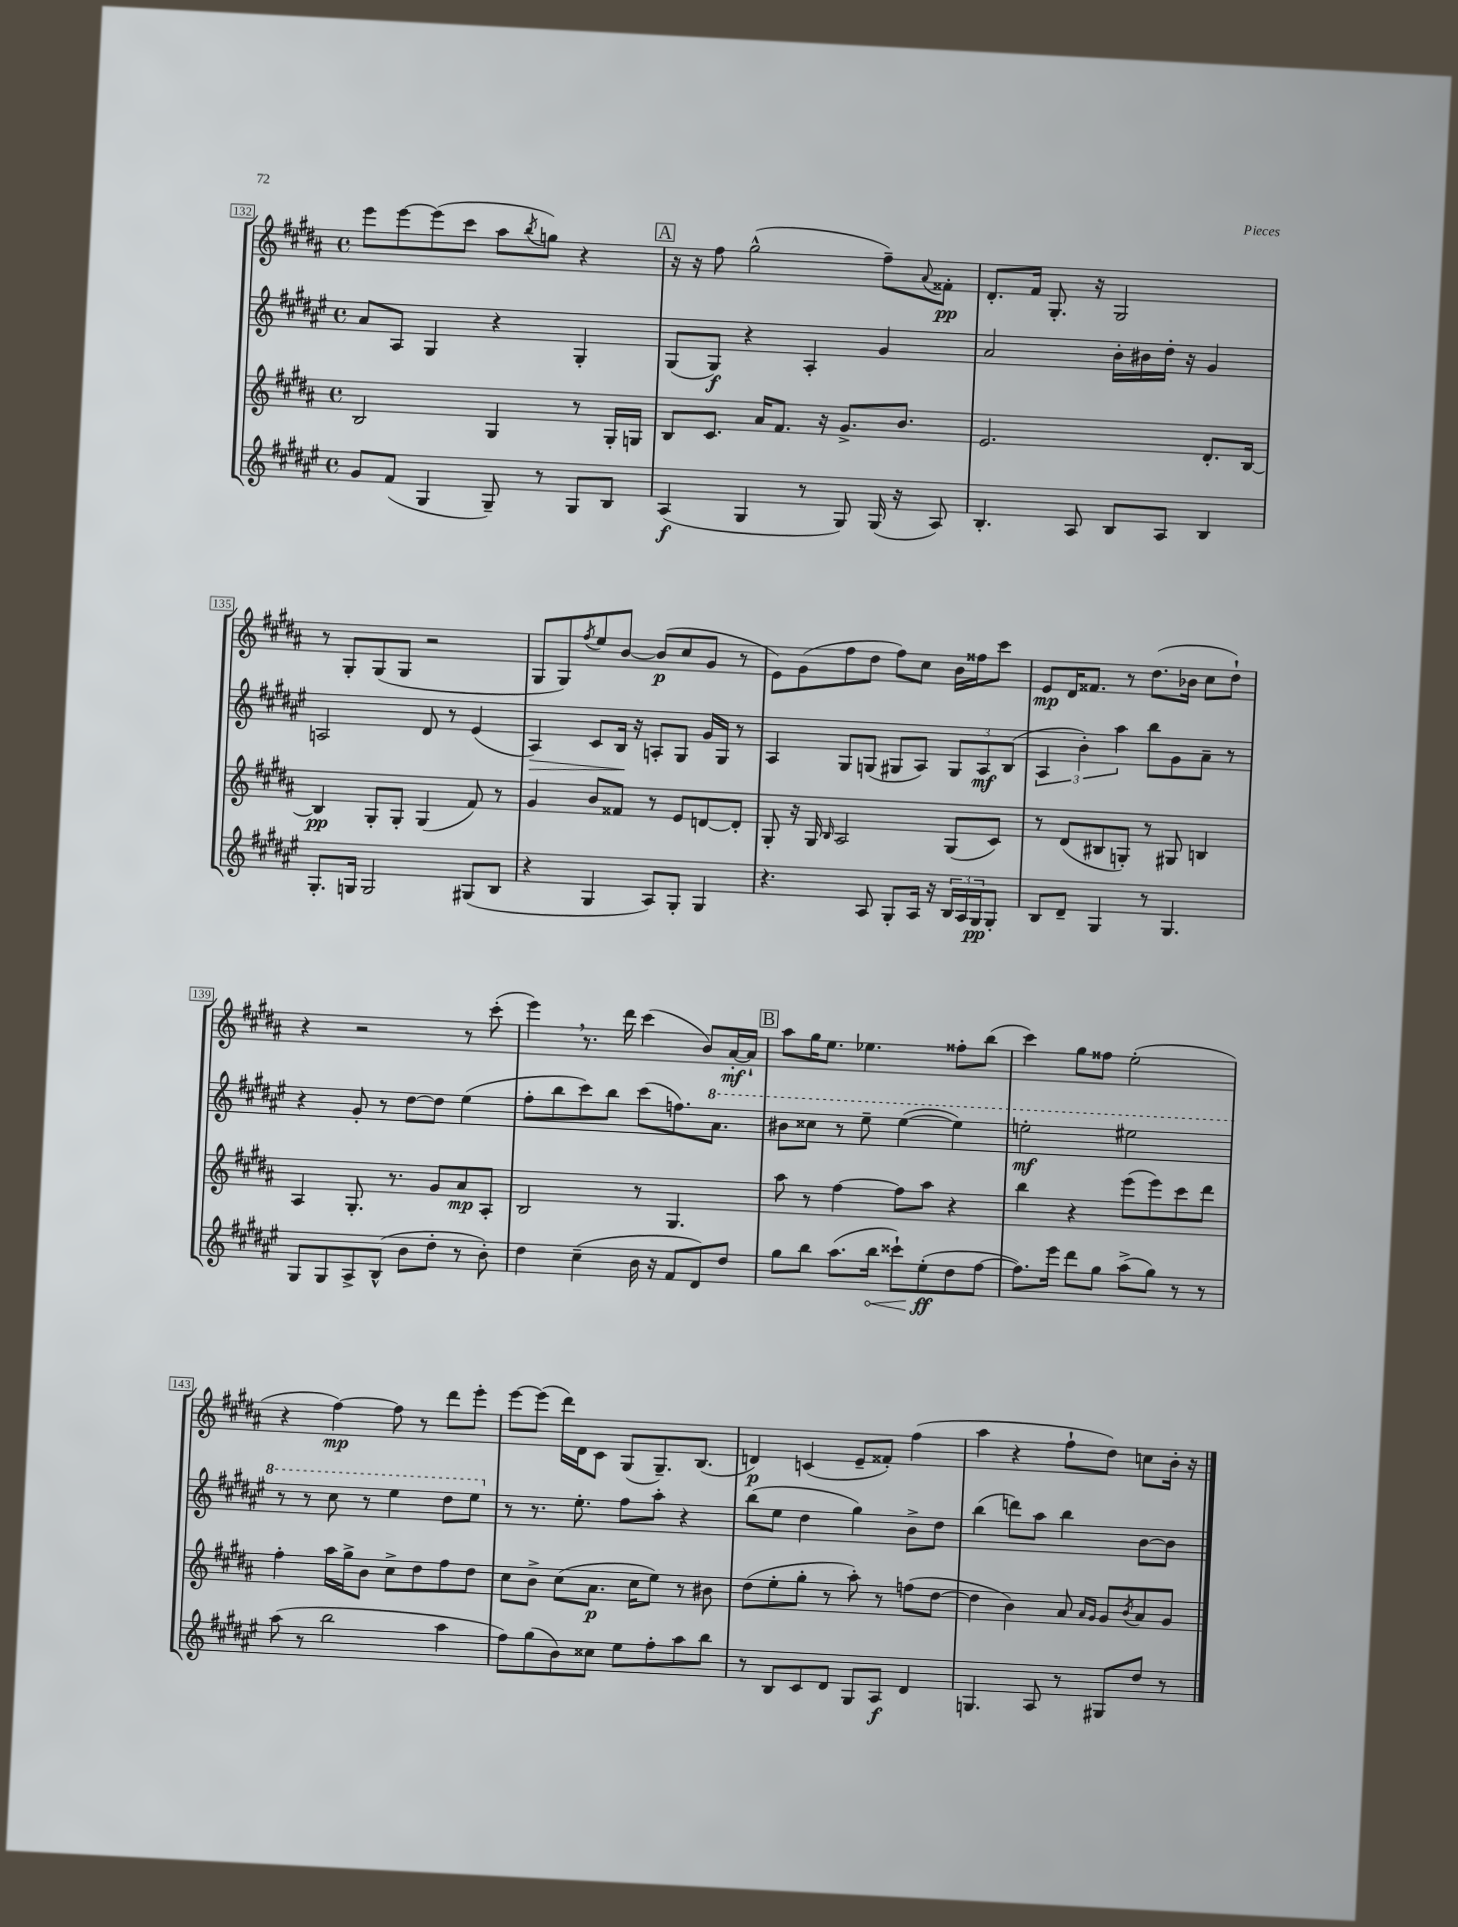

**kern	**kern	**kern	**kern
*staff4	*staff3	*staff2	*staff1
*clefG2	*clefG2	*clefG2	*clefG2
*k[f#c#g#d#a#e#]	*k[f#c#g#d#a#]	*k[f#c#g#d#a#e#]	*k[f#c#g#d#a#]
*M4/4	*M4/4	*M4/4	*M4/4
*met(c)	*met(c)	*met(c)	*met(c)
8g#	2B	8a#	8eee
(8f#	.	8A#	[8eee
4G#	.	4G#	(8eee]
.	.	.	8ccc#
8G#~)	4G#	4r	8aa#
.	.	.	8qbb
8r	.	.	8gg)
8G#	8r	4G#'	4r
8B	16G#'	.	.
.	16G	.	.
=	=	=	=
(4A#	8B	(8G#	16r
.	.	.	16r
.	8.c#	8G#)	8ff#
4G#	.	4r	(2gg#^^
.	16a#	.	.
.	8.f#	.	.
8r	.	4A#'	.
.	16r	.	.
8G#)	8.g#^	.	.
(16G#	.	4g#	8ff#~)
16r	8.b	.	.
.	.	.	8qqa#
8A#)	.	.	8f##'
=	=	=	=
4.B'	2.e	2a#	8.d#'
.	.	.	16f#
.	.	.	8.G#'
8A#	.	.	.
.	.	.	16r
8B	.	16b'	2G#
.	.	16b#	.
8A#	.	16dd#'	.
.	.	16r	.
4B	8.d#'	4g#	.
.	[16B	.	.
=	=	=	=
8.G#'	4B]	2A	8r
.	.	.	8G#'
16G	.	.	.
2G	8G#'	.	(8G#
.	8G#'	.	8G#
.	(4G#	8d#	2r
.	.	8r	.
(8G#	8f#)	(4e#	.
8B	8r	.	.
=	=	=	=
4r	4g#	4A#)	8G#
.	.	.	8G#)
.	.	.	8qff#
4G#	8b	8c#	8ee
.	8f##	16B	[8b
.	.	16r	.
8A#)	8r	8A'	(8b]
8G#'	8e	8G#	8cc#
4G#	[8d	16g#	8g#
.	.	16G#	.
.	8d']	8r	8r
=	=	=	=
4.r	8G#'	4A#	8e)
.	16r	.	(8g#
.	16G#	.	.
.	16qqB	.	.
.	2A#	8G#	8ff#
8A#	.	(8G	8dd#
8G#'	.	8G#	8ff#)
16A#	.	8A#)	8cc#
16r	.	.	.
24B	(8G#	12G#	16b
24A#	.	.	.
.	.	.	16ff##
24G#	.	12A#	.
8G#'	8c#)	.	8ccc#
.	.	(12B	.
=	=	=	=
8B	8r	6A#	8e
8d#~	(8d#	.	16d#
.	.	6b')	.
.	.	.	8.f##
4G#	8B#	.	.
.	.	6aa#	.
.	8G')	.	8r
8r	8r	8bb	(8.dd#
4.G#	8G#	8g#	.
.	.	.	16b-
.	4B	8a#~	8cc#
.	.	8r	8dd#`)
=	=	=	=
8G#	4A#	4r	4r
8G#	.	.	.
8A#^	8.G#'	8g#'	2r
(8B^^	.	8r	.
.	8.r	.	.
8b	.	[8dd#	.
8dd#'	8g#	8dd#]	.
8r	8a#	(4ee#	8r
8b')	8A#'	.	(8ccc#'
=	=	=	=
4dd#	2B	8ff#'	4eee)
.	.	8bb	.
(4cc#~	.	8ccc#)	8.r
.	.	8bb	.
.	.	.	16ddd#
16b	8r	(8ccc#	(4ccc#
16r	.	.	.
8f#	4.G#	8.ff)	.
8d#)	.	.	8b)
.	.	8.aa#	.
8dd#	.	.	[16a#'
.	.	.	16a#`]
=	=	=	=
8gg#	8aa#	8bb#	8aa#
8bb	8r	8ccc##	16gg#
.	.	.	8.ee
(8.aa#	[4ff#	8r	.
.	.	8eee#~	4.ee-
16bb	.	.	.
8ccc##`)	8ff#]	([4eee#	.
(8ee#'	8aa#	.	.
8dd#	4r	4eee#])	8ff##'
[8ff#	.	.	(8bb
=	=	=	=
8.ff#])	4bb	2eee'	4ccc#)
16eee#	.	.	.
8ddd#	4r	.	8gg#
8gg#	.	.	8ff##
(8aa#^	(8eee	2eee#	(2ee'
8gg#)	8eee)	.	.
8r	8ccc#	.	.
8r	8ddd#	.	.
=	=	=	=
(8aa#	4ff#'	8r	4r
8r	.	8r	.
2bb	16aa#	8ccc#	[4ff#)
.	16gg#^	.	.
.	8b	8r	.
.	8cc#^	4eee#	8ff#]
.	8dd#	.	8r
4aa#	8ff#	8ddd#	8ddd#
.	8dd#	8eee#	8eee'
=	=	=	=
8ff#)	8cc#	8r	[8eee
(8gg#	8b^	8.r	(8eee]
8b)	(8cc#	.	16ddd#)
.	.	8.ee#'	16d#
8cc##	8.a#	.	8c#
8ee#	.	8ff#	(8G#
.	16cc#	.	.
8ff#'	8ee)	8aa#'	8.G#~)
8aa#	8r	4r	.
.	.	.	(8.B
8bb	8b#	.	.
=	=	=	=
8r	(8dd#	(8bb	4d)
8B	8ee'	8ee#	.
8c#	8gg#'	4dd#	(4c
8d#	8r	.	.
8G#	8aa#')	4gg#)	8e~
8A#	8r	.	8f##')
4d#	(8ff	8b^	(4ff#
.	[8dd#	8dd#	.
=	=	=	=
4.G	4dd#]	(4bb	4aa#
.	4b)	8ddd)	4r
8A#	.	8aa#	.
8r	8a#	4bb	8ff#`
.	16qqa#	.	.
.	16qqg#	.	.
8G#	8g#	.	8dd#)
.	8qb	.	.
8dd#	8a#	[8b	8cc
8r	8g#	8b]	16b'
.	.	.	16r
==	==	==	==
*-	*-	*-	*-
